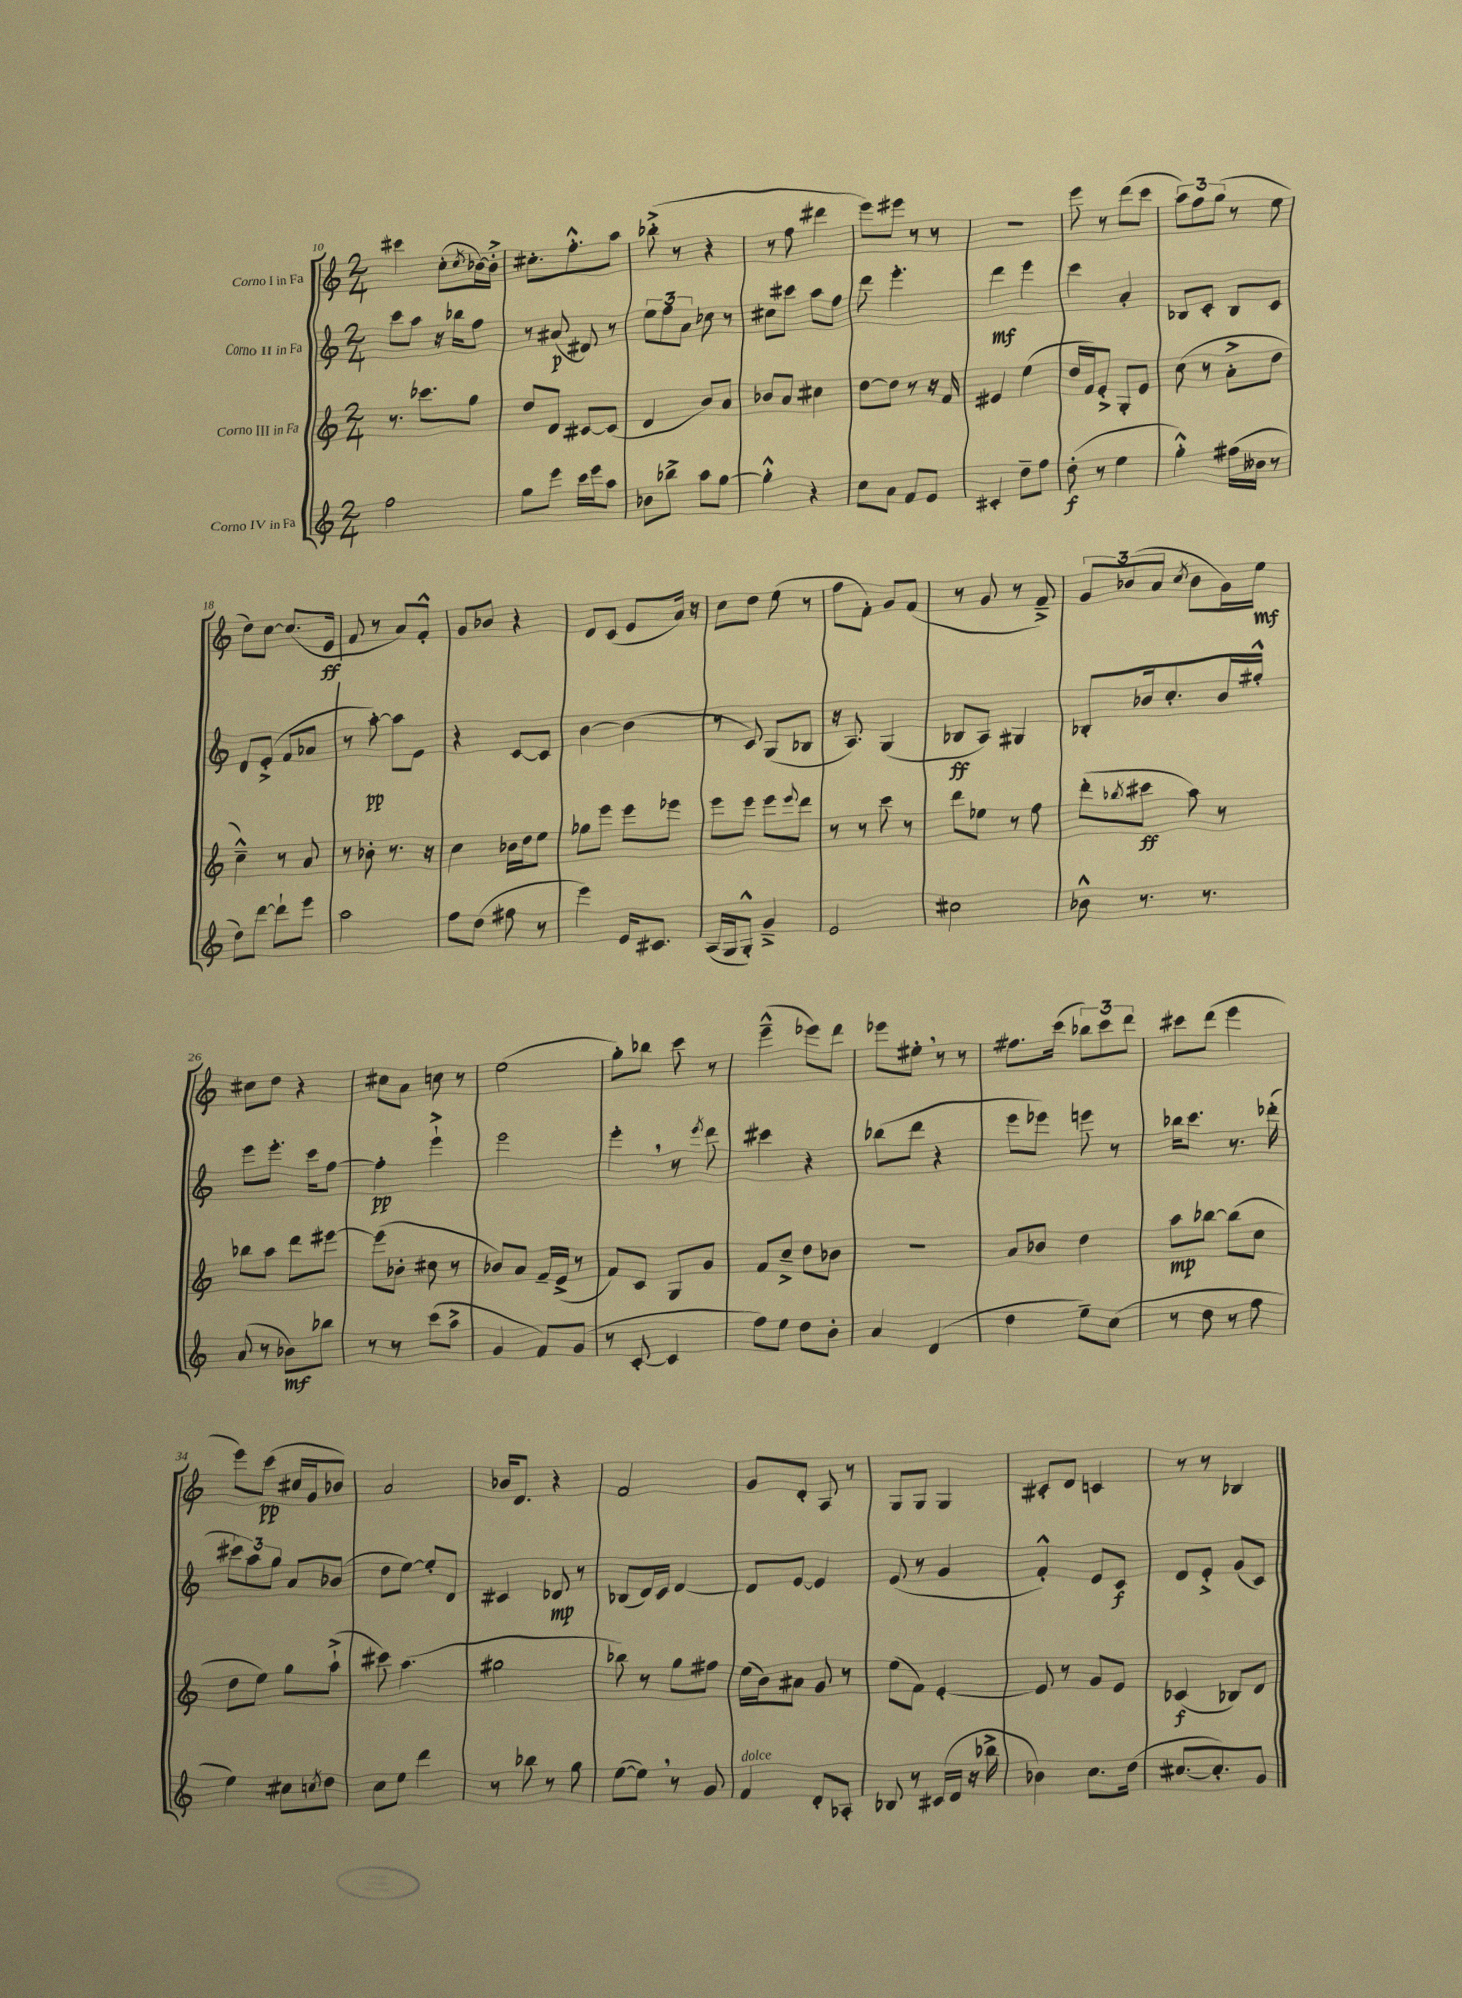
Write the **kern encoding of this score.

**kern	**kern	**kern	**kern
*staff4	*staff3	*staff2	*staff1
*clefG2	*clefG2	*clefG2	*clefG2
*k[]	*k[]	*k[]	*k[]
*M2/4	*M2/4	*M2/4	*M2/4
2ff	8.r	8ccc	4ccc#
.	.	8aa	.
.	8.ccc-	.	.
.	.	16r	(8cc'
.	.	16bb-	.
.	.	.	8qcc
.	8gg	8ff	[16b-)
.	.	.	16b-'^]
=	=	=	=
8gg	8dd	8r	8.cc#'
8eee	8d	(8a#	.
.	.	.	8.ff'^^
16ccc	[8c#	8d#)	.
16eee	.	.	.
8aa	(8c#]	8r	8aa
=	=	=	=
8b-	4d	12ee	(8bb-'^
.	.	12ff	.
8bb-^	.	.	8r
.	.	12a	.
8aa	8b)	8cc-	4r
[8gg	8a	8r	.
=	=	=	=
4gg'^^]	8b-	8cc#	8r
.	8a	8ccc#	8ff
4r	4cc#	8aa	4ddd#
.	.	8ff	.
=	=	=	=
8cc	[8dd	8ddd	8eee)
8a	8dd]	4.eee'	8eee#
8f	8r	.	8r
8e	16r	.	8r
.	16f	.	.
=	=	=	=
4c#'	4e#	4ddd	2r
8dd~	(4ee	4eee	.
8ff	.	.	.
=	=	=	=
(8dd'	16dd	4ccc	8eee
.	16f)	.	.
8r	8e'^	.	8r
4ee	8G'	4a'	(8ddd
.	8e	.	8ccc
=	=	=	=
4gg'^^)	(8cc	8B-	12aa)
.	.	.	12ff
.	8r	8c'	.
.	.	.	(12gg
(16ff#	8a'^	8B-	8r
16b--	.	.	.
8r	8dd	8c	8ee
=	=	=	=
8dd)	4cc~^^)	8d	8dd)
[8ddd	.	(8e'^	[8cc
8ddd`]	8r	8f	(8.cc]
8eee	8a	8a-	.
.	.	.	16e
=	=	=	=
2aa	8r	8r	8f
.	8b-'	[8aa')	8r
.	8.r	8aa]	8a)
.	.	8e	8f'^^
.	16r	.	.
=	=	=	=
8ff	4cc	4r	8g
(8dd	.	.	8b-
8ff#	16b-	[8c	4r
.	16dd	.	.
8r	8ee	8c]	.
=	=	=	=
4eee)	8gg-	[4b	8d
.	8eee	.	(8c
16e	8eee	(4b]	8e
8.c#	.	.	.
.	8eee-	.	16a)
.	.	.	16r
=	=	=	=
(16A	8eee	8r	8cc
16G	.	.	.
8G'^^)	8eee	8c)	8dd
4g~^	8eee	(8G	(8ee
.	8qqeee	.	.
.	8ddd	8B-	8r
=	=	=	=
2e	8r	16r	8ff
.	.	8.A)	.
.	8r	.	8f')
.	8ccc	(4G	8g
.	8r	.	(8f
=	=	=	=
2cc#	8ddd	8B-	8r
.	8ee-	8A)	8g
.	8r	4G#	8r
.	8ff	.	8f~^)
=	=	=	=
8b-^^	(8ddd'	8B-'	12g
.	.	.	(12b-
.	8qbb-	.	.
8.r	8ccc#	16b-	.
.	.	.	12a
.	.	8.cc'	.
.	.	.	8qcc
.	8aa)	.	8b-
8.r	.	.	.
.	8r	16b-	16g)
.	.	16gg#'^^	16ee
=	=	=	=
(8a	8bb-	8eee	8cc#
8r	8aa	8.eee'	8dd
8b-)	8ddd	.	4r
.	.	16ccc	.
8bb-	[8eee#	[8ff	.
=	=	=	=
8r	(8eee#]	4ff']	8cc#
8r	8b-'	.	8a
(8ccc	8cc#	4eee`^	8cc
8aa^	8r	.	8r
=	=	=	=
4g	8b-)	2eee	(2ee
.	8a	.	.
8f)	16f~	.	.
.	(16e^	.	.
(8g	8r	.	.
=	=	=	=
8r	8f)	4eee'	8gg')
[8c'	8c	.	8bb-
4c]	8G	8r	8ccc
.	.	8qeee	.
.	8g	8ddd	8r
=	=	=	=
8ff)	8f	4ccc#	(4eee~^^
8ee	8cc~^	.	.
8dd	8dd	4r	8eee-)
8b'	8b-	.	8ddd
=	=	=	=
4a	2r	(8bb-	8eee-
.	.	8ddd	8ee#'
(4d	.	4r	8r
.	.	.	8r
=	=	=	=
4dd	8a	8eee	8.ff#
.	8b-	8eee-)	.
.	.	.	(16ccc
8ee~)	4dd	8eee	12bb-)
.	.	.	12ccc
(8cc	.	8r	.
.	.	.	12ddd
=	=	=	=
8r	8aa	16bb-	8ccc#
.	.	8.ccc	.
8dd	[8bb-	.	(8ddd
8r	(8bb-]	8.r	4eee
8ff	8cc	.	.
.	.	(16ddd-'	.
=	=	=	=
4ee)	8dd	12ccc#)	8eee)
.	.	12aa	.
.	8ee)	.	(8ccc
.	.	12gg	.
8cc#	8gg	8a	16cc#
.	.	.	16g
8qcc	.	.	.
8dd	(8aa`^	(8b-	8b-)
=	=	=	=
8cc	8ccc#)	8dd	2a
8ee	(4.aa	[8ee)	.
4ddd	.	8ee']	.
.	.	8d	.
=	=	=	=
8r	2gg#	4c#	16b-
.	.	.	8.d
8bb-	.	.	.
8r	.	8d-	4r
8gg	.	8r	.
=	=	=	=
([8ee	8bb-)	(8B-	2f
8ee])	8r	16d)	.
.	.	16c	.
8r	8gg	[4d	.
8g	8ff#	.	.
=	=	=	=
4f	(16ee	8d]	8g
.	16b)	.	.
.	8a#	[8e	8d'
8d'	8g	4e]	8A
8A-'	8r	.	8r
=	=	=	=
8B-	(8ee	(8e	8G
8r	8f)	8r	8G
(16c#	[4e'	4g	4G
16d	.	.	.
16r	.	.	.
16bb-^	.	.	.
=	=	=	=
4b-)	8e]	4f'^^)	8c#'
.	8r	.	8d
8.cc	8g	8e	4c
.	8e	8c	.
(16dd	.	.	.
=	=	=	=
[8.cc#	(4c-	8d	8r
.	.	8e'^	8r
8.cc#'])	.	.	.
.	8B-)	(8g	4B-
8g	8d	8c)	.
==	==	==	==
*-	*-	*-	*-
